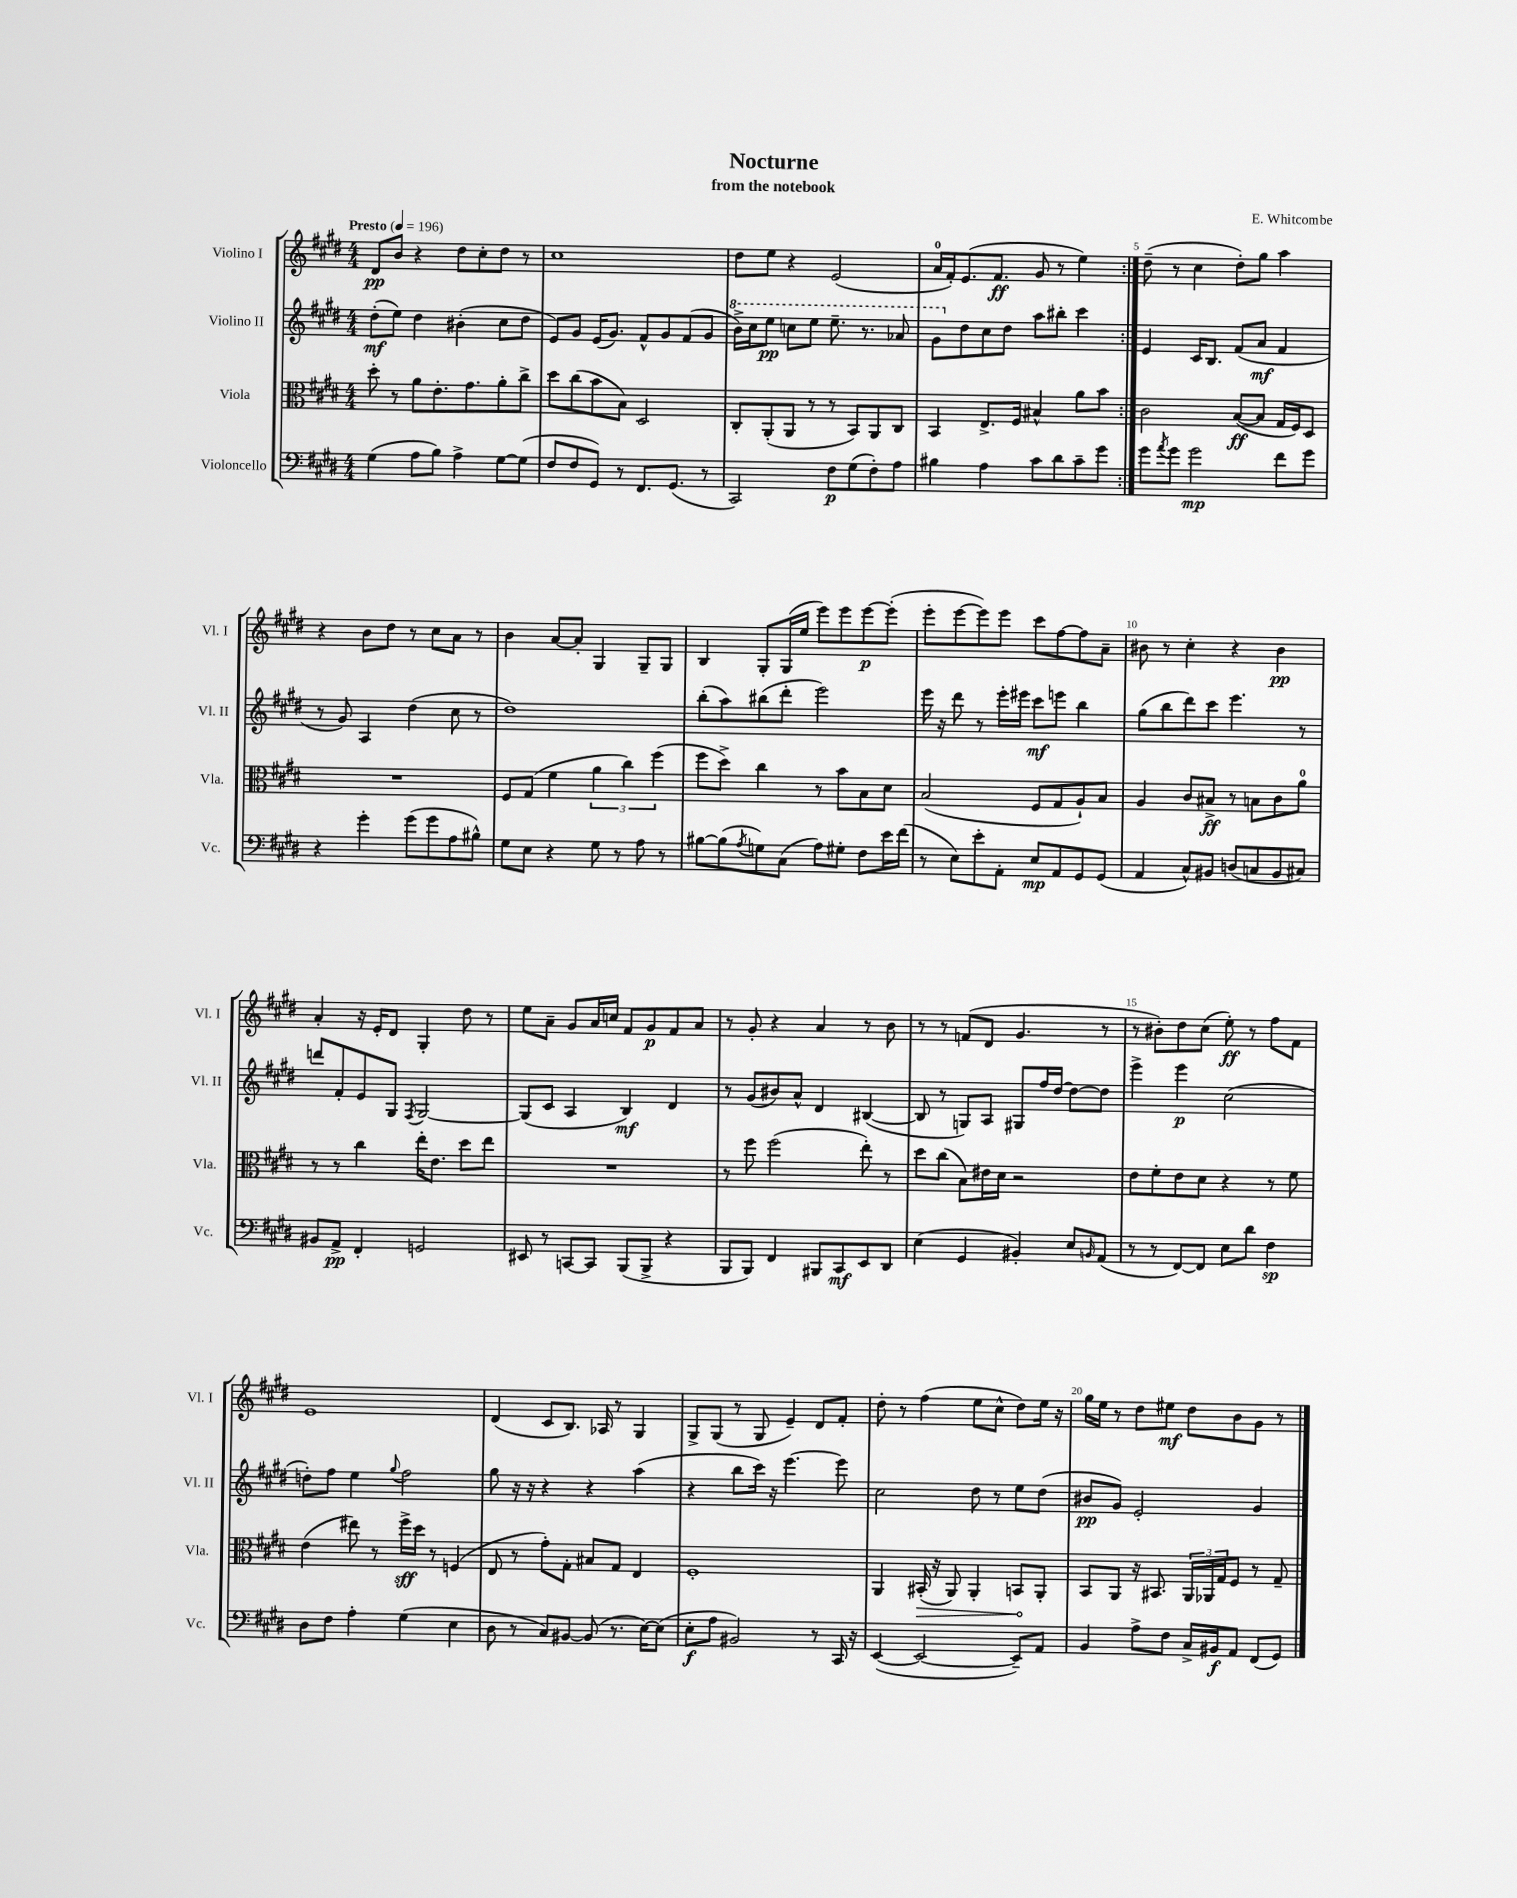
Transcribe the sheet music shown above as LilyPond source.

\header { title = "Nocturne" composer = "E. Whitcombe" subtitle = "from the notebook" }
<<
\new StaffGroup <<
\new Staff = "s0" \with { instrumentName = "Violino I" shortInstrumentName = "Vl. I" } {
    \clef treble \key e \major \numericTimeSignature \time 4/4 \tempo "Presto" 4 = 196
    \repeat volta 2 { dis'8\pp b'8 r4 dis''8 cis''8-. dis''8 r8 |
    cis''1 |
    dis''8 e''8 r4 e'2( |
    a'16-0 fis'16-.) e'8.( fis'8.\ff gis'8 r8 e''4) | }
    dis''8--( r8 cis''4 dis''8-.) gis''8 a''4 |
    r4 b'8 dis''8 r8 cis''8 a'8 r8 |
    b'4 a'8~ a'8-. gis4 gis8-- gis8 |
    b4 gis8-. gis16( e''16 e'''8) e'''8 e'''8~\p e'''8-.( |
    e'''8-. e'''8~ e'''8) e'''8 cis'''8 fis''8~ fis''8 a'8-- |
    bis'8 r8 cis''4-. r4 bis'4\pp |
    a'4-. r16 e'16-. dis'8 gis4-. dis''8 r8 |
    e''8 a'8-- gis'8 a'16 c''16 fis'8 gis'8\p fis'8 a'8 |
    r8 gis'8-. r4 a'4 r8 b'8 |
    r8 r8 f'8( dis'8 gis'4. r8 |
    r8 bis'8-.) dis''8 cis''8( e''8-.\ff) r8 fis''8 fis'8 |
    e'1 |
    dis'4( cis'8 b8.) aes16 r8 gis4 |
    gis8-> gis8( r8 gis8 e'4--) dis'8 fis'8-. |
    dis''8-. r8 fis''4( e''8 cis''8-^ dis''8) e''16 r16 |
    gis''16 e''16 r8 dis''8 eis''8\mf dis''8 b'8 gis'8 r8 \bar "|." |
}
\new Staff = "s1" \with { instrumentName = "Violino II" shortInstrumentName = "Vl. II" } {
    \clef treble \key e \major \numericTimeSignature \time 4/4
    \repeat volta 2 { dis''8-.\mf( e''8) dis''4 bis'4-.( cis''8 dis''8 |
    e'8) gis'8 e'16( gis'8.) fis'8-^ gis'8 fis'8( gis'8 |
    \ottava #1 b''16->) cis'''16 e'''8\pp c'''8 e'''8 e'''8.-- r8. aes''8 |
    gis''8 \ottava #0 dis''8 cis''8 dis''8 a''8 bis''8-. cis'''4 | }
    e'4 cis'16 b8. fis'8( a'8\mf fis'4 |
    r8 gis'8) a4 dis''4( cis''8 r8 |
    dis''1) |
    b''8-.( a''8) bis''8( dis'''8-. e'''2) |
    e'''16 r16 dis'''8 r8 e'''16-. eis'''16 cis'''8\mf e'''8 b''4 |
    gis''8( b''8 dis'''8) cis'''8 e'''4. r8 |
    d'''8 fis'8-. e'8 gis8 \acciaccatura { fis8 } gis2~ |
    gis8( cis'8 a4 b4\mf) dis'4 |
    r8 gis'8( bis'8) a'8-^ dis'4 bis4~( |
    bis8 r8 g8) a8 gis8 fis''16 dis''16~ dis''8~ dis''8 |
    e'''4-> e'''4\p cis''2( |
    d''8-.) fis''8 e''4 \appoggiatura { gis''8 } fis''2 |
    gis''8 r16 r16 r4 r4 a''4( |
    r4 b''8 cis'''16) r16 e'''4.~ e'''8 |
    cis''2 dis''8 r8 e''8 dis''8( |
    bis'8\pp gis'8) e'2-. gis'4 \bar "|." |
}
\new Staff = "s2" \with { instrumentName = "Viola" shortInstrumentName = "Vla." } {
    \clef alto \key e \major \numericTimeSignature \time 4/4
    \repeat volta 2 { dis''8-. r8 a'8 e'8.-. gis'8. a'8-. cis''8-> |
    dis''8 cis''8( b'8 b8) dis2 |
    cis8-. a,8-.( a,8 r8 r8 b,8) a,8 cis8 |
    b,4 e8.-> fis16 bis4-^ a'8 b'8 | }
    cis'2 b8~\ff( b8 gis16 fis16) dis8 |
    R1 |
    fis8 gis8( fis'4 \tuplet 3/2 { a'4 cis''4) fis''4( } |
    fis''8 dis''8->) cis''4 r8 b'8 b8 dis'8 |
    b2( fis8 gis8 a8-!) b8 |
    a4 cis'8 bis8->\ff r8 b8 cis'8 a'8-0 |
    r8 r8 cis''4 e''16-. e'8. dis''8 e''8 |
    R1 |
    r8 fis''8 fis''2( e''8-.) r8 |
    dis''8 cis''8( b8) eis'16 dis'16 r2 |
    e'8 fis'8-. e'8 dis'8 r4 r8 fis'8 |
    e'4( eis''8) r8 fis''16->\sff dis''16 r8 f4( |
    e8 r8 gis'8-.) gis8-. bis8 gis8 e4 |
    fis1-. |
    a,4 \once \override Hairpin.circled-tip = ##t bis,16-.\>( r16 a,8) a,4-. b,8\! a,8-. |
    b,8 a,8 r16 bis,8. \tuplet 3/2 { a,16 aes,16 gis16 } fis8 r8 gis8-- \bar "|." |
}
\new Staff = "s3" \with { instrumentName = "Violoncello" shortInstrumentName = "Vc." } {
    \clef bass \key e \major \numericTimeSignature \time 4/4
    \repeat volta 2 { gis4( a8 b8) a4-> gis8~ gis8( |
    fis8 fis8 gis,8) r8 fis,8. gis,8.( r8 |
    cis,2) fis8\p gis8( fis8-.) a8 |
    bis4 a4 cis'8 dis'8 cis'8-- gis'8 | }
    gis'8 \acciaccatura { a'8 } gis'8 gis'2\mp fis'8 gis'8 |
    r4 gis'4-. gis'8( gis'8 a8 bis8-^) |
    gis8 e8 r4 gis8 r8 a8 r8 |
    bis8~ bis8( \acciaccatura { a8 } g8) cis8( a8) gis8-. fis8 e'16 fis'16( |
    r8 e8) e'8-. a,8-. e8\mp a,8 gis,8 gis,8( |
    a,4 cis8-^) bis,8 d8( c8 bis,8 cis8) |
    bis,8 a,8->\pp fis,4-. g,2 |
    eis,8 r8 c,8~ c,8 b,,8( b,,8-> r4 |
    b,,8 b,,8) fis,4 bis,,8 cis,8\mf e,8 dis,8 |
    e4( gis,4 bis,4-.) e8 \grace { b,16 } a,8( |
    r8 r8 fis,8~) fis,8 e8 dis'8 fis4\sp |
    dis8 fis8 a4-. gis4( e4 |
    dis8 r8 cis8) bis,8~ bis,8( r8. e16~) e8( |
    e8-.\f a8 bis,2) r8 cis,16 r16 |
    e,4~( e,2~ e,8--) a,8 |
    b,4 a8-> fis8 cis16-> bis,16\f a,8 fis,8( gis,8) \bar "|." |
}
>>
>>
\layout { \context { \Score \override BarNumber.break-visibility = ##(#f #t #t) barNumberVisibility = #(every-nth-bar-number-visible 5) } }
